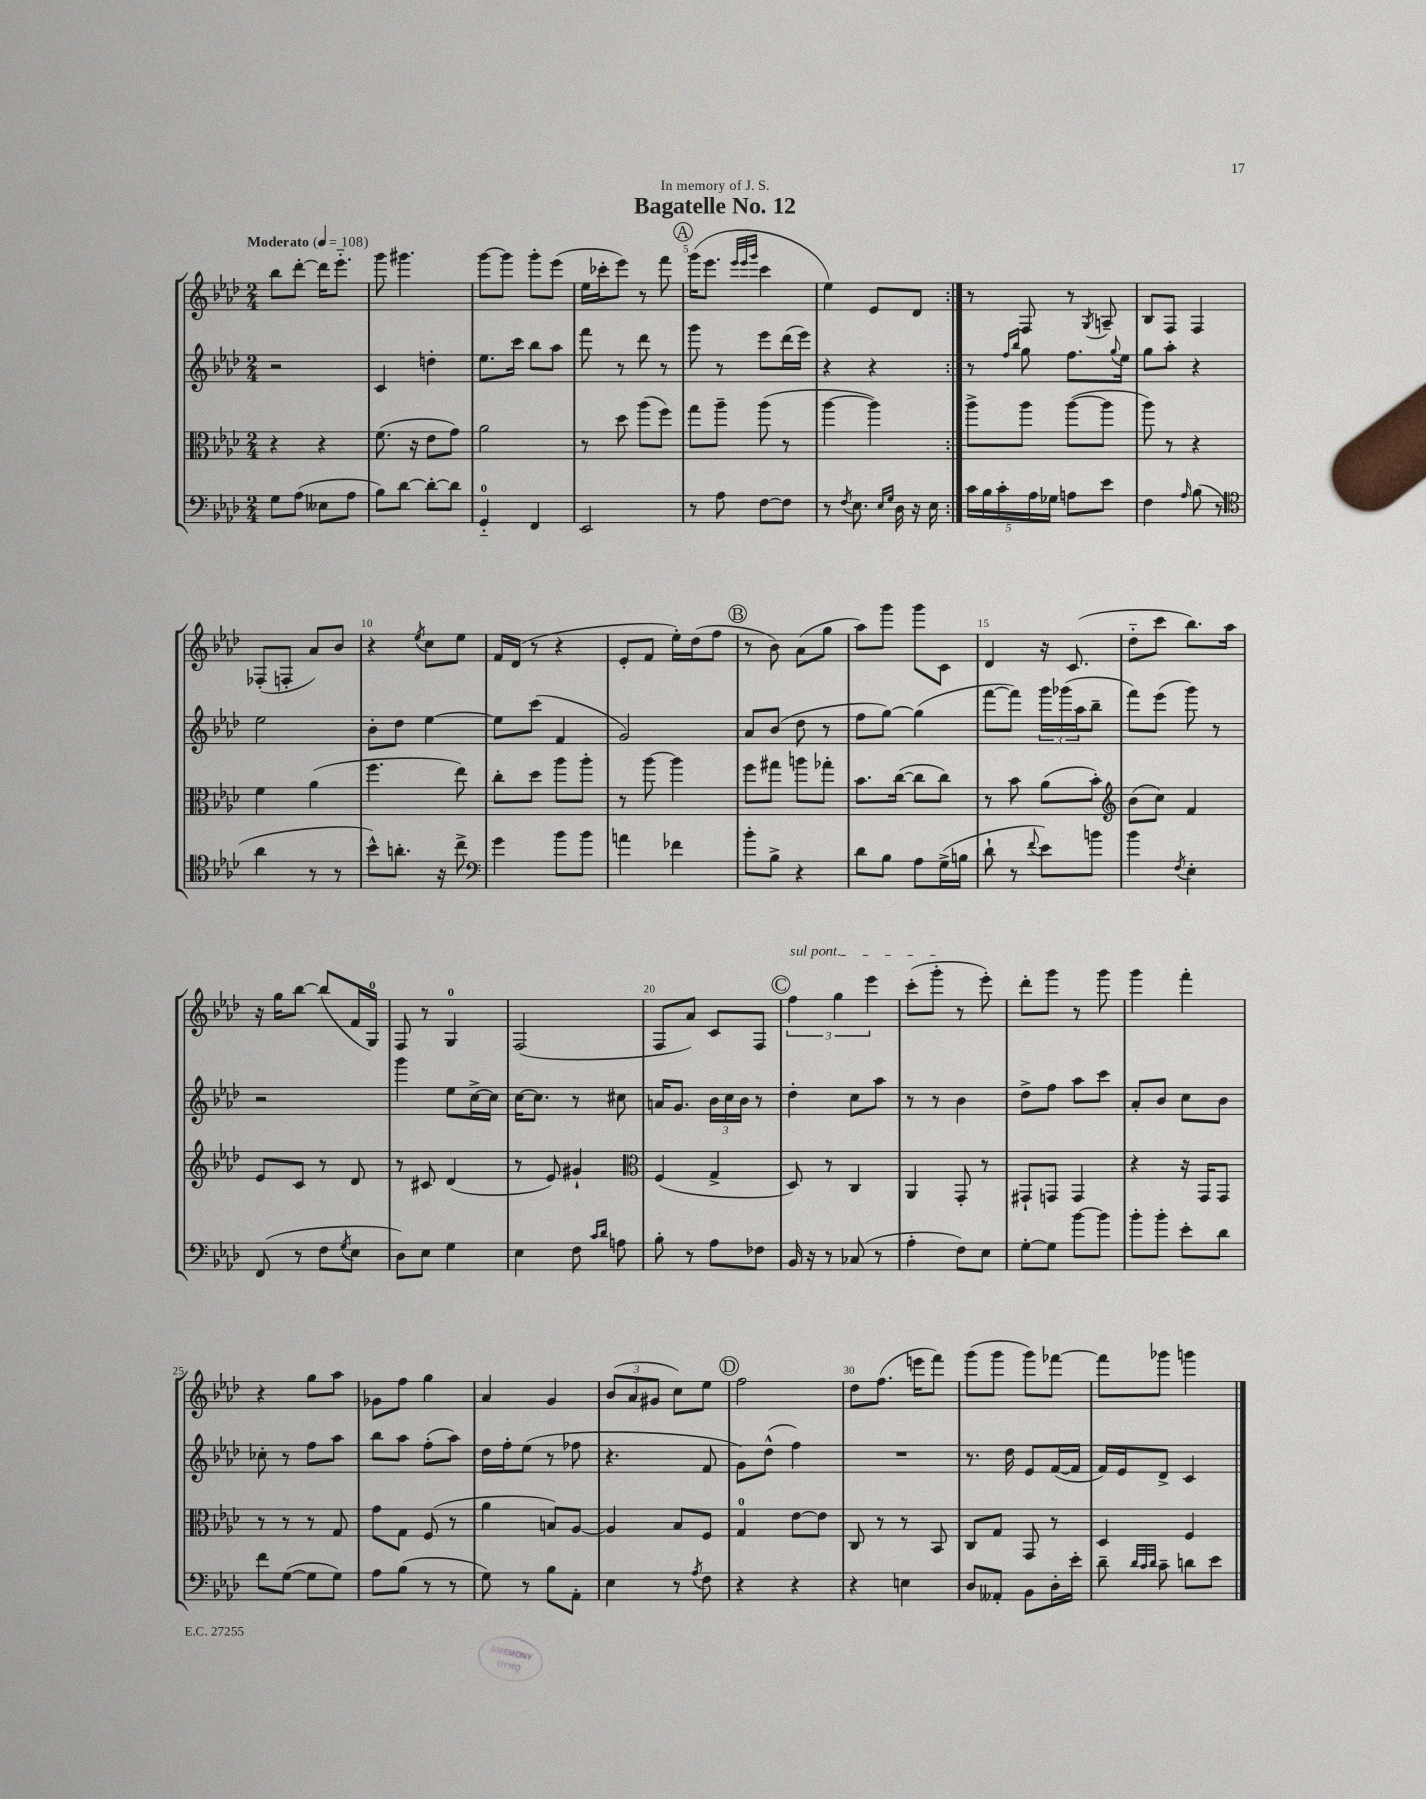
\header { title = "Bagatelle No. 12" dedication = "In memory of J. S." }
<<
\new StaffGroup <<
\new Staff = "s0" {
    \clef treble \key aes \major \numericTimeSignature \time 2/4 \tempo "Moderato" 4 = 108
    \repeat volta 2 { bes''8 des'''8~-. des'''16 ees'''8.-_ |
    g'''8 gis'''4. |
    g'''8~ g'''8 g'''8-. ees'''8( |
    ees''16 ces'''16-. ees'''8) r8 f'''8 |
    \mark \markup { \circle "A" } g'''16( ees'''8. \grace { ees'''32 ees'''32 g'''32 } c'''4 |
    ees''4) ees'8 des'8 | }
    r8 f8 r8 \acciaccatura { g8 } a8-- |
    bes8 f8 f4 |
    fes8-.( f8-. aes'8) bes'8 |
    r4 \acciaccatura { ees''8 } c''8 ees''8 |
    f'16 des'16( r8 r4 |
    ees'8-. f'8 ees''16-.) des''16( f''8 |
    \mark \markup { \circle "B" } r8 bes'8) aes'8( g''8 |
    aes''8) g'''8 g'''8 c'8 |
    des'4 r16 c'8.( |
    des''8-_ c'''8 bes''8.) aes''16 |
    r16 g''16 bes''8~ bes''8( f'16 g16-0) |
    f8 r8 g4-0 |
    f2( |
    f8 aes'8) c'8 f8 |
    \mark \markup { \circle "C" } \tuplet 3/2 { \once \override TextSpanner.bound-details.left.text = \markup { \italic "sul pont." } f''4\startTextSpan g''4 ees'''4 } |
    c'''8-.( g'''8-.\stopTextSpan r8 ees'''8-.) |
    des'''8-. g'''8 r8 g'''8 |
    g'''4 f'''4-. |
    r4 g''8 aes''8 |
    ges'8 f''8 g''4 |
    aes'4 g'4 |
    \tuplet 3/2 { bes'8( aes'8 gis'8 } c''8) ees''8 |
    \mark \markup { \circle "D" } f''2 |
    des''8 f''8.( e'''16 f'''8) |
    g'''8( g'''8 g'''8) fes'''8~ |
    fes'''8 ges'''8 g'''4 \bar "|." |
}
\new Staff = "s1" {
    \clef treble \key aes \major \numericTimeSignature \time 2/4
    \repeat volta 2 { r2 |
    c'4 d''4-. |
    ees''8. c'''16 bes''8 aes''8 |
    f'''8 r8 des'''8 r8 |
    \mark \markup { \circle "A" } g'''8 r8 ees'''8 des'''16( ees'''16) |
    r4 r4 | }
    r8 \grace { f''16 bes''16 } g''8 f''8. \appoggiatura { g''8 } ees''16 |
    g''8 aes''8-. r4 |
    ees''2 |
    bes'8-. des''8 ees''4~ |
    ees''8 c'''8( f'4 |
    g'2) |
    \mark \markup { \circle "B" } aes'8 bes'8( des''8 r8 |
    f''8 g''8~) g''4( |
    f'''8~ f'''8) \tuplet 3/2 { g'''16 ges'''16( aes''16 } bes''8-- |
    f'''8) ees'''8( g'''8) r8 |
    r2 |
    g'''4 ees''8 c''16~-> c''16 |
    c''16~ c''8. r8 cis''8 |
    a'16 g'8. \tuplet 3/2 { bes'16 c''16 bes'16 } r8 |
    \mark \markup { \circle "C" } des''4-. c''8 aes''8 |
    r8 r8 bes'4 |
    des''8-> f''8 aes''8 c'''8 |
    aes'8-. bes'8 c''8 bes'8 |
    ces''8-. r8 f''8 aes''8 |
    bes''8 aes''8 f''8-.( aes''8) |
    des''16 f''16-. ees''8( r8 fes''8 |
    r4. f'8 |
    \mark \markup { \circle "D" } g'8) des''8-^( f''4) |
    R2 |
    r8. des''16 ees'8 f'16~( f'16 |
    f'16) ees'16 des'8-> c'4 \bar "|." |
}
\new Staff = "s2" {
    \clef alto \key aes \major \numericTimeSignature \time 2/4
    \repeat volta 2 { r4 r4 |
    f'8.( r16 ees'8 g'8) |
    aes'2 |
    r8 des''8 aes''8( f''8) |
    \mark \markup { \circle "A" } g''8 aes''8-- aes''8( r8 |
    aes''4~ aes''4) | }
    aes''8-> aes''8 aes''8~( aes''8 |
    aes''8) r8 r4 |
    f'4 aes'4( |
    f''4. ees''8) |
    c''8-. des''8 aes''8 aes''8-. |
    r8 aes''8~ aes''4 |
    \mark \markup { \circle "B" } f''8 gis''8 a''8 ges''8-. |
    bes'8. c''16~( c''8 c''8) |
    r8 bes'8 aes'8( bes'8-.) |
    \clef treble bes'8( c''8) f'4 |
    ees'8 c'8 r8 des'8 |
    r8 cis'8 des'4( |
    r8 ees'8) gis'4-! |
    \clef alto f4( g4-> |
    \mark \markup { \circle "C" } des8) r8 c4 |
    aes,4 g,8-. r8 |
    gis,8-! g,8 g,4 |
    r4 r16 g,16 g,8 |
    r8 r8 r8 g8 |
    g'8 g8 f8( r8 |
    aes'4 b8) aes8~ |
    aes4 bes8 f8 |
    \mark \markup { \circle "D" } g4-0 ees'8~ ees'8 |
    c8 r8 r8 bes,8 |
    c8 g8 g,8 r8 |
    des4 f4 \bar "|." |
}
\new Staff = "s3" {
    \clef bass \key aes \major \numericTimeSignature \time 2/4
    \repeat volta 2 { g8 aes8( eeses8 aes8 |
    bes8) des'8~ des'8~-. des'8 |
    g,4-0-_ f,4 |
    ees,2 |
    \mark \markup { \circle "A" } r8 aes8 f8~ f8 |
    r8 \acciaccatura { f8 } ees8. \grace { ees16 g16 } des16 r16 ees16 | }
    \tuplet 5/4 { c'16 bes16 c'16-. aes16 ges16 } a8 ees'8 |
    f4 \grace { aes16 } bes8( r8 |
    \clef tenor aes'4 r8 r8 |
    bes'8-^) a'8.-. r16 c''8-> |
    \clef bass g'4 bes'8 bes'8 |
    a'4 fes'4 |
    \mark \markup { \circle "B" } bes'8-. bes8-> r4 |
    des'8 bes8 aes8 g16->( b16 |
    des'8-! r8 \appoggiatura { f'8 } ees'8) b'8 |
    bes'4 \acciaccatura { f8 } ees4-. |
    f,8( r8 f8 \acciaccatura { g8 } ees8 |
    des8) ees8 g4 |
    ees4 f8 \grace { c'16 des'16 } a8 |
    bes8-. r8 aes8 fes8 |
    \mark \markup { \circle "C" } bes,16 r16 r8 ces8( r8 |
    aes4-. f8) ees8 |
    g8~-. g8 bes'8~ bes'8 |
    bes'8-. bes'8-. ees'8-. des'8 |
    f'8 g8~( g8 g8) |
    aes8 bes8( r8 r8 |
    g8) r8 bes8 aes,8-. |
    ees4 r8 \acciaccatura { aes8 } f8 |
    \mark \markup { \circle "D" } r4 r4 |
    r4 e4 |
    des8 aeses,8-. bes,8 des16-. ees'16-. |
    des'8-- \grace { des'32 c'32 des'32 } c'8-- d'8 ees'8 \bar "|." |
}
>>
>>
\layout { \context { \Score \override BarNumber.break-visibility = ##(#f #t #t) barNumberVisibility = #(every-nth-bar-number-visible 5) } }
